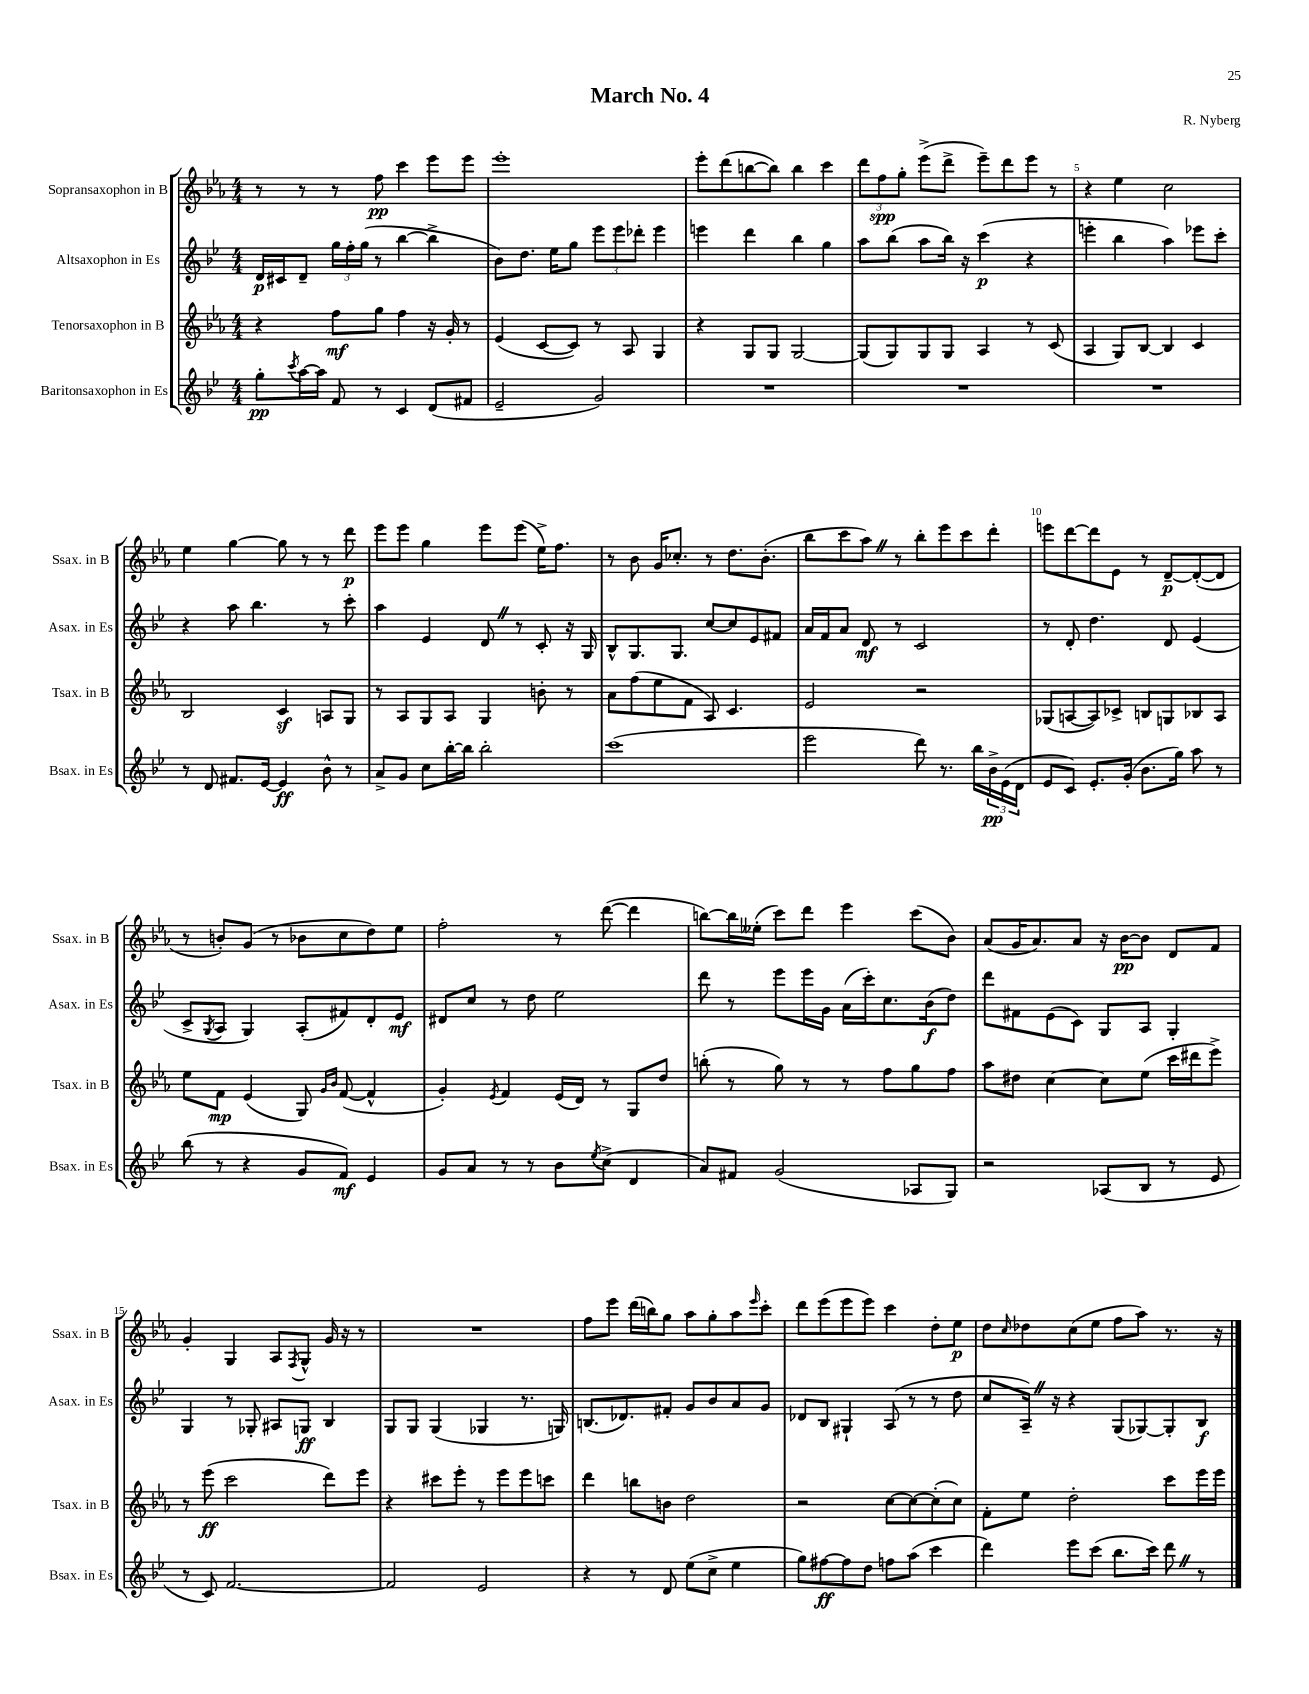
\header { title = "March No. 4" composer = "R. Nyberg" }
<<
\new StaffGroup <<
\new Staff = "s0" \with { instrumentName = "Sopransaxophon in B" shortInstrumentName = "Ssax. in B" } {
    \clef treble \key ees \major \numericTimeSignature \time 4/4
    r8 r8 r8 f''8\pp c'''4 ees'''8 ees'''8 |
    ees'''1-. |
    ees'''8-. d'''8( b''8~ b''8) b''4 c'''4 |
    \tuplet 3/2 { d'''8 f''8\spp g''8-. } ees'''8->( d'''8-> ees'''8--) d'''8 ees'''8 r8 |
    r4 ees''4 c''2 |
    ees''4 g''4~ g''8 r8 r8 d'''8\p |
    ees'''8 ees'''8 g''4 ees'''8 ees'''8( ees''16->) f''8. |
    r8 bes'8 g'16 ces''8.-. r8 d''8. bes'8.-.( |
    bes''8 c'''8 aes''8) \once \override BreathingSign.text = \markup { \musicglyph "scripts.caesura.straight" } \breathe r8 bes''8-. ees'''8 c'''8 d'''8-. |
    e'''8 d'''8~ d'''8 ees'8 r8 d'8~--\p d'8~-.( d'8 |
    r8 b'8-.) g'8( r8 bes'8 c''8 d''8) ees''8 |
    f''2-. r8 d'''8~( d'''4 |
    b''8~) b''16 eeses''16-.( c'''8) d'''8 ees'''4 c'''8( bes'8) |
    aes'8( g'16 aes'8.) aes'8 r16 bes'16~\pp bes'8 d'8 f'8 |
    g'4-. g4 aes8 \acciaccatura { f8 } g8-^ g'16 r16 r8 |
    R1 |
    f''8 ees'''8 d'''16( b''16) g''8 aes''8 g''8-. aes''8 \grace { ees'''16 } c'''8-. |
    d'''8 ees'''8( ees'''8 ees'''8) c'''4 d''8-. ees''8\p |
    d''8 \grace { c''16 } des''8 c''8( ees''8 f''8 aes''8) r8. r16 \bar "|." |
}
\new Staff = "s1" \with { instrumentName = "Altsaxophon in Es" shortInstrumentName = "Asax. in Es" } {
    \clef treble \key bes \major \numericTimeSignature \time 4/4
    d'16\p cis'16 d'8-- \tuplet 3/2 { g''16 f''16-. g''16( } r8 bes''4~ bes''4-> |
    bes'8) d''8. ees''16 g''8 \tuplet 3/2 { ees'''8 ees'''8 des'''8-. } ees'''4 |
    e'''4 d'''4 bes''4 g''4 |
    a''8 bes''8( a''8 bes''16) r16 c'''4\p( r4 |
    e'''4-. bes''4 a''4) ees'''8 c'''8-. |
    r4 a''8 bes''4. r8 c'''8-. |
    a''4 ees'4 d'8 \once \override BreathingSign.text = \markup { \musicglyph "scripts.caesura.straight" } \breathe r8 c'8-. r16 g16 |
    bes8-^ g8. g8. c''8~ c''8 ees'8 fis'8 |
    a'16 f'16 a'8 d'8\mf r8 c'2 |
    r8 d'8-. d''4. d'8 ees'4( |
    c'8-> \acciaccatura { g8 } a8 g4) a8-.( fis'8) d'8-. ees'8\mf |
    dis'8 c''8 r8 d''8 ees''2 |
    d'''8 r8 ees'''8 ees'''16 g'16 a'16( c'''16-.) c''8. bes'16\f( d''8) |
    d'''8 fis'8 ees'8( c'8) g8 a8 g4-. |
    g4 r8 ges8-. ais8 g8\ff bes4 |
    g8 g8 g4( ges4 r8. g16) |
    b8.( des'8.) fis'8-. g'8 bes'8 a'8 g'8 |
    des'8 bes8 gis4-! a8( r8 r8 d''8 |
    c''8 a16--) \once \override BreathingSign.text = \markup { \musicglyph "scripts.caesura.straight" } \breathe r16 r4 g8( ges8~) ges8-. bes8\f \bar "|." |
}
\new Staff = "s2" \with { instrumentName = "Tenorsaxophon in B" shortInstrumentName = "Tsax. in B" } {
    \clef treble \key ees \major \numericTimeSignature \time 4/4
    r4 f''8\mf g''8 f''4 r16 g'16-. r8 |
    ees'4( c'8~ c'8) r8 aes8 g4 |
    r4 g8 g8 g2~ |
    g8( g8) g8 g8 aes4 r8 c'8( |
    aes4 g8) bes8~ bes4 c'4 |
    bes2 c'4\sf a8 g8 |
    r8 aes8 g8 aes8 g4 b'8-. r8 |
    aes'8 f''8( ees''8 f'8 aes8) c'4. |
    ees'2 r2 |
    ges8( a8~ a8) ces'8-> b8 g8 bes8 a8 |
    ees''8 f'8\mp ees'4( g8) \grace { g'16 bes'16 } f'8~( f'4-^ |
    g'4-.) \acciaccatura { ees'8 } f'4 ees'16( d'16) r8 g8 d''8 |
    b''8-.( r8 g''8) r8 r8 f''8 g''8 f''8 |
    aes''8 dis''8 c''4~ c''8 ees''8( c'''16 dis'''16 ees'''8->) |
    r8 ees'''8\ff( c'''2 d'''8) ees'''8 |
    r4 cis'''8 ees'''8-. r8 ees'''8 ees'''8 c'''8 |
    d'''4 b''8 b'8 d''2 |
    r2 c''8~ c''8~ c''8-.( c''8) |
    f'8-. ees''8 d''2-. c'''8 ees'''16 ees'''16 \bar "|." |
}
\new Staff = "s3" \with { instrumentName = "Baritonsaxophon in Es" shortInstrumentName = "Bsax. in Es" } {
    \clef treble \key bes \major \numericTimeSignature \time 4/4
    g''8-.\pp \acciaccatura { c'''8 } a''16~ a''16 f'8 r8 c'4 d'8( fis'8 |
    ees'2-- g'2) |
    R1 |
    R1 |
    R1 |
    r8 d'8 fis'8. ees'16~ ees'4\ff bes'8-^ r8 |
    a'8-> g'8 c''8 bes''16~-. bes''16 bes''2-. |
    c'''1( |
    ees'''2 d'''8) r8. bes''16 \tuplet 3/2 { bes'16->\pp ees'16( d'16 } |
    ees'8 c'8) ees'8.-. g'16-.( bes'8. g''16) a''8 r8 |
    bes''8( r8 r4 g'8 f'8\mf) ees'4 |
    g'8 a'8 r8 r8 bes'8 \acciaccatura { ees''8 } c''8->( d'4 |
    a'8) fis'8 g'2( aes8 g8) |
    r2 aes8( bes8 r8 ees'8 |
    r8 c'8) f'2.~ |
    f'2 ees'2 |
    r4 r8 d'8 ees''8( c''8-> ees''4 |
    g''8) fis''8~\ff fis''8 d''8 f''8 a''8( c'''4 |
    d'''4) ees'''8 c'''8( bes''8. c'''16) d'''8 \once \override BreathingSign.text = \markup { \musicglyph "scripts.caesura.straight" } \breathe r8 \bar "|." |
}
>>
>>
\layout { \context { \Score \override BarNumber.break-visibility = ##(#f #t #t) barNumberVisibility = #(every-nth-bar-number-visible 5) } }
